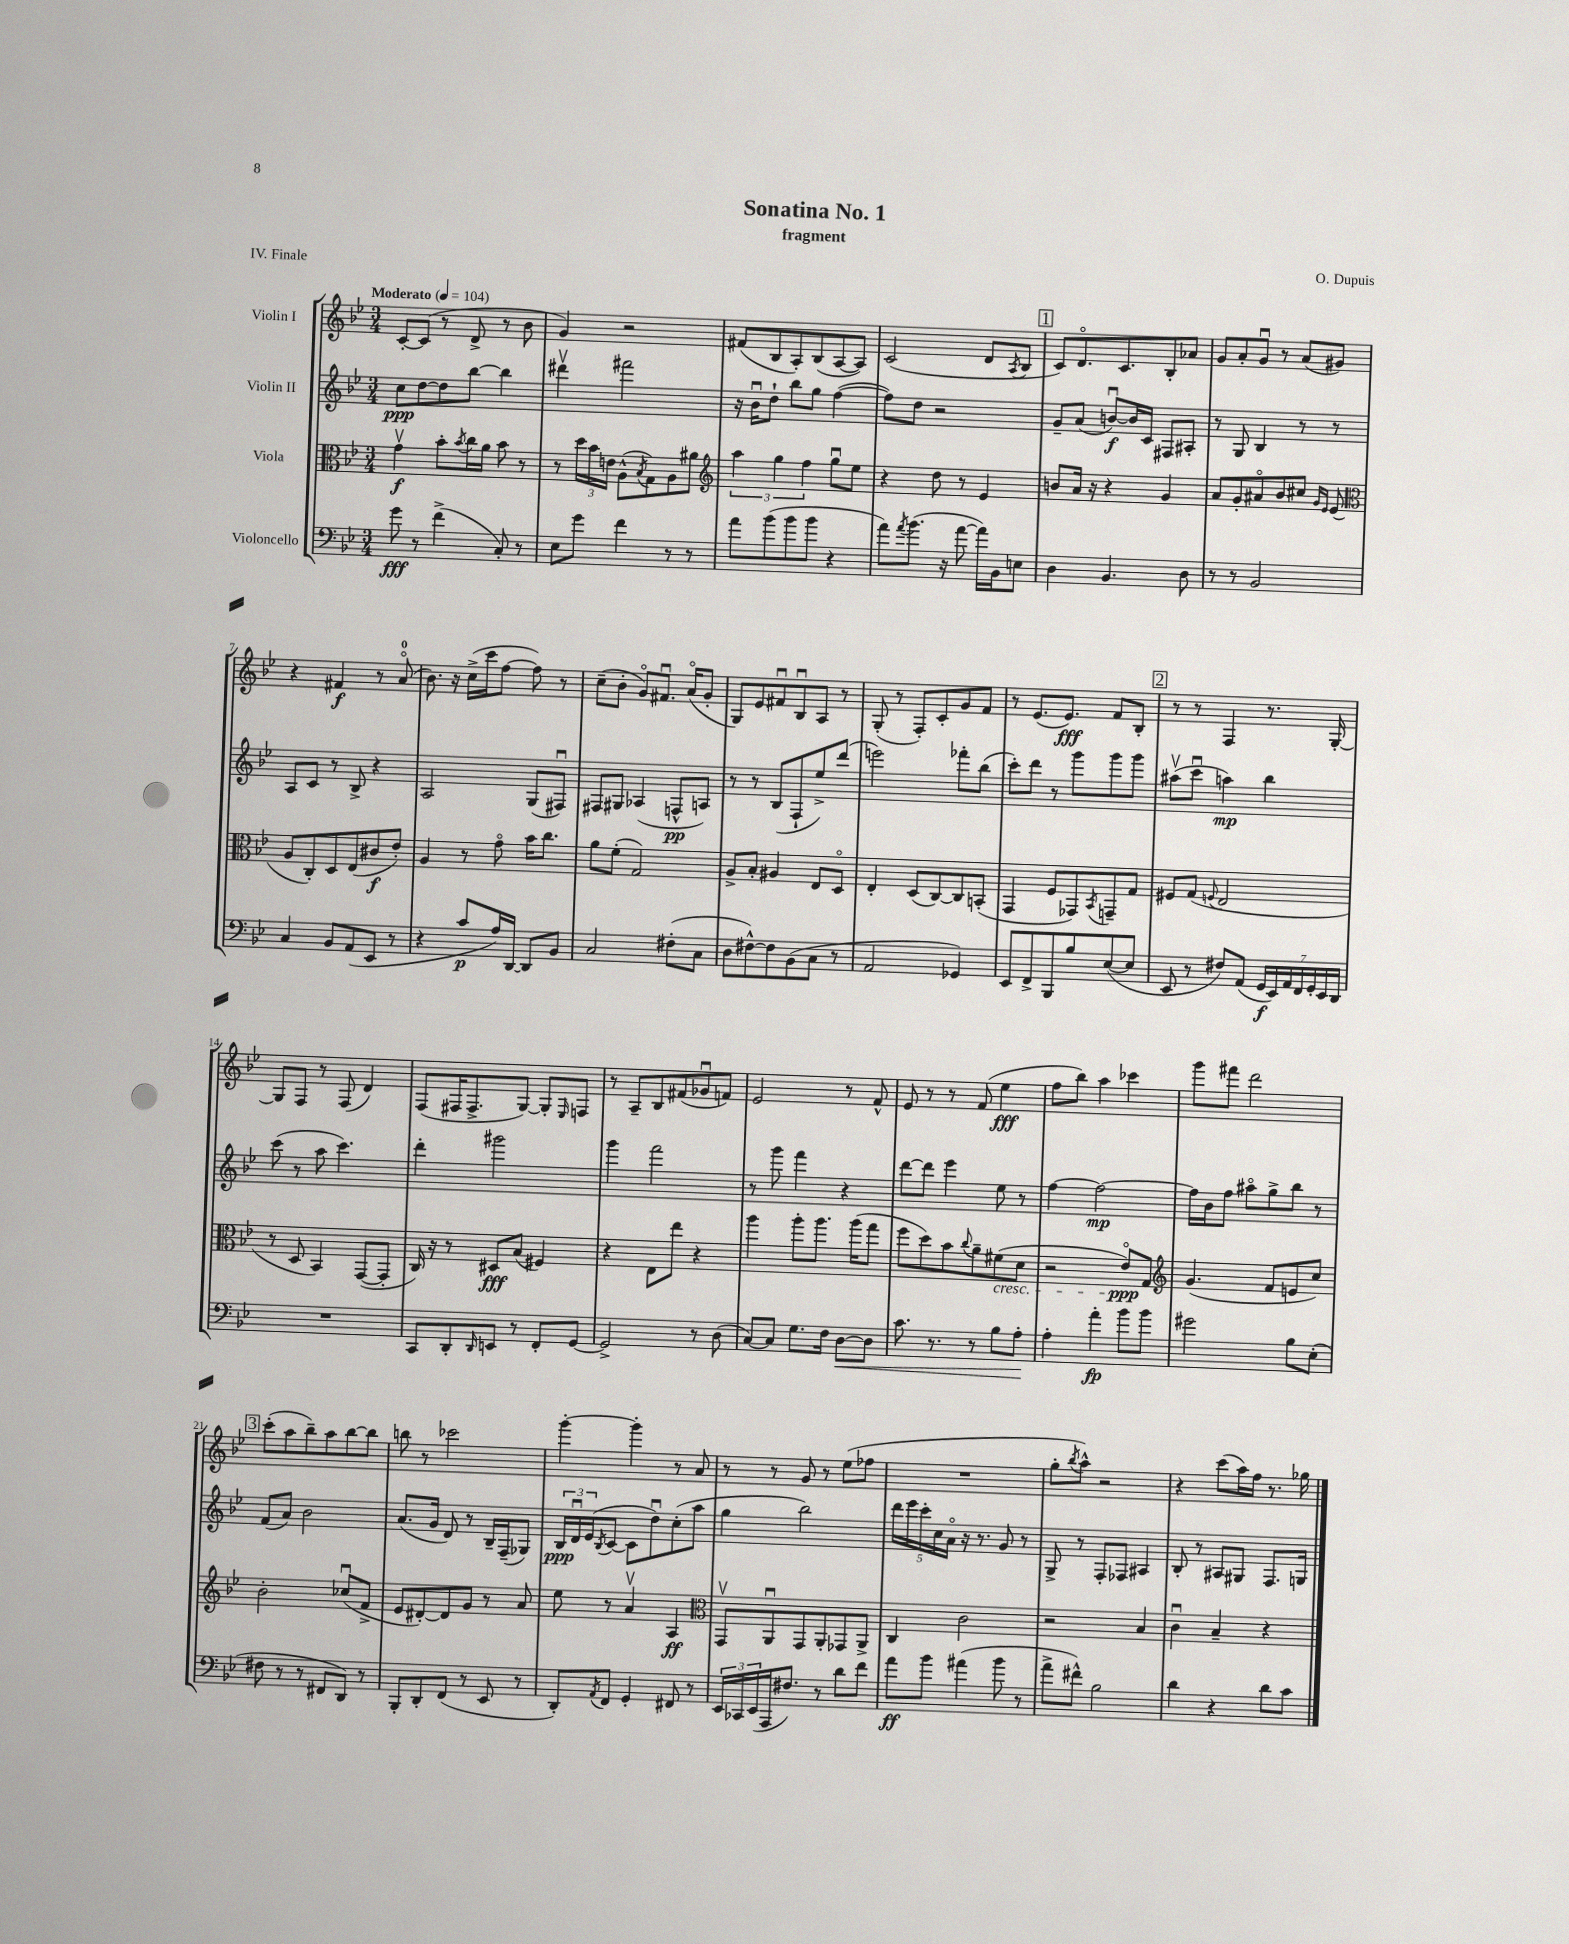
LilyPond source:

\header { title = "Sonatina No. 1" composer = "O. Dupuis" subtitle = "fragment" piece = "IV. Finale" }
<<
\new StaffGroup <<
\new Staff = "s0" \with { instrumentName = "Violin I" } {
    \clef treble \key bes \major \numericTimeSignature \time 3/4 \tempo "Moderato" 4 = 104
    c'8~-. c'8( r8 d'8-> r8 bes'8 |
    g'4) r2 |
    fis'8( bes8 a8-.) bes8( a8~ a8) |
    c'2( d'8 \acciaccatura { a8 } bes8 |
    \mark \markup { \box "1" } c'8) d'8.\flageolet c'8. bes8-. aes'8 |
    g'8 a'8-. g'8\downbow r8 a'8( gis'8) |
    r4 fis'4\f r8 a'8-0\flageolet( |
    bes'8.) r16 c''16->( c'''16 f''8~ f''8) r8 |
    c''8--( bes'8-. g'8\flageolet) fis'8.\downbow a'16\flageolet( g'8-. |
    g8) ees'8 fis'8\downbow bes8\downbow a8 r8 |
    g8-.( r8 f8-.) c'8-. g'8 f'8 |
    r8 ees'8.( ees'8.\fff) f'8 bes8-. |
    \mark \markup { \box "2" } r8 r8 f4 r8. g16~-. |
    g8 f8 r8 f8( d'4) |
    f8( fis16 fis8.-> g8~) g8-. \grace { ees16 } f8 |
    r8 a8-- bes8 fis'8( ges'8\downbow f'8) |
    ees'2 r8 f'8-^ |
    ees'8 r8 r8 f'8( ees''4\fff |
    f''8 bes''8) a''4 ces'''4 |
    g'''8 fis'''8 d'''2 |
    \mark \markup { \box "3" } c'''8-.( a''8 bes''8--) a''8 bes''8~ bes''8 |
    b''8 r8 ces'''2 |
    g'''4~-. g'''4-. r8 a'8 |
    r8 r8 g'8 r8 ees''8( fes''8 |
    R2. |
    g''8-. \acciaccatura { bes''8 } a''8-^) r2 |
    r4 c'''8( a''16) f''16 r8. ges''16 \bar "|." |
}
\new Staff = "s1" \with { instrumentName = "Violin II" } {
    \clef treble \key bes \major \numericTimeSignature \time 3/4
    c''8\ppp d''8~ d''8 bes''8~ bes''4 |
    dis'''4\upbow fis'''2 |
    r16 bes'16\downbow d''8-! bes''8 g''8 f''4~( |
    f''8) d''8 r2 |
    \mark \markup { \box "1" } g'8-- a'8( b'8~\downbow\f) b'16 c'16 fis8 ais8-. |
    r8 g8 bes4 r8 r8 |
    a8 c'8 r8 bes8-> r4 |
    a2 g8( fis8\downbow) |
    fis8 gis8 aes4( f8-^\pp a8) |
    r8 r8 bes8( f8-! ees''8->) d'''8( |
    e'''2) fes'''8-. bes''8( |
    c'''8-.) d'''8 r8 g'''8 g'''8 g'''8 |
    \mark \markup { \box "2" } ais''8\upbow( c'''8\downbow a''4\mp) bes''4 |
    c'''8( r8 a''8 c'''4.) |
    d'''4-. gis'''2 |
    g'''4 f'''2 |
    r8 g'''8 f'''4 r4 |
    d'''8~ d'''8 ees'''4 ees''8 r8 |
    f''4~ f''2~\mp |
    f''16 bes'16 f''8 ais''8\flageolet g''8-> bes''8 r8 |
    \mark \markup { \box "3" } f'8( a'8) bes'2 |
    a'8.( g'16 d'8) r8 bes16-- f16--( ges8) |
    \tuplet 3/2 { bes16\ppp d'16\downbow ees'16( } \acciaccatura { bes8 } c'8~ c'8 d''8\downbow) c''8-.( a''8 |
    g''4 bes''2) |
    \tuplet 5/4 { d'''16 ees'''16 c'''16-. c''16 a'16\flageolet } r16 r8. g'8 r8 |
    g8-> r8 f8-. fes8 ais4 |
    bes8-. r8 ais8 gis8 f8. g16 \bar "|." |
}
\new Staff = "s2" \with { instrumentName = "Viola" } {
    \clef alto \key bes \major \numericTimeSignature \time 3/4
    g'4\upbow\f bes'8-. \acciaccatura { bes'8 } c''16 a'16 bes'8 r8 |
    r8 \tuplet 3/2 { d''16 bes'16 e'16 } a8-^( \acciaccatura { bes8 } g8) a8 ais'8 |
    \clef treble \tuplet 3/2 { a''4 g''4 f''4 } g''8\downbow ees''8 |
    r4 d''8 r8 ees'4 |
    \mark \markup { \box "1" } b'8 a'16 r16 r4 g'4 |
    a'8 g'8-. ais'8\flageolet bes'8 cis''8 \grace { g'16 ees'16 } ees'8( |
    \clef alto a8 c8-.) d8 ees8( cis'8\f ees'8-.) |
    a4 r8 g'8\flageolet bes'16 c''8. |
    a'8 f'8-.( g2) |
    a8-> bes8-. ais4 ees8 d8\flageolet |
    ees4-. d8( c8~) c8 b,8-.( |
    g,4 f8 ges,8) \acciaccatura { bes,8 } g,8-- g8 |
    \mark \markup { \box "2" } fis8 g8( \appoggiatura { f8 } ees2 |
    r8 d8 bes,4) g,8~( g,8-. |
    c16) r16 r8 dis8\fff bes8( fis4) |
    r4 ees8 ees''8 r4 |
    a''4 a''8-. a''8. a''16( g''8 |
    f''8 d''8) bes'8 \appoggiatura { c''8 } a'8-- fis'8\cresc( d'8 |
    r2 ees'8\flageolet\ppp\!) g8 |
    \clef treble g'4.( f'8 e'8 c''8) |
    \mark \markup { \box "3" } bes'2-. ces''8\downbow( f'8-> |
    ees'8 dis'8~-.) dis'8 g'8 r8 a'8 |
    ees''8 r8 a'4\upbow a4\ff |
    \clef alto g,8\upbow a,8\downbow g,8 a,8-. ges,8 a,8-> |
    c4 c'2 |
    r2 bes4 |
    c'4\downbow bes4-- r4 \bar "|." |
}
\new Staff = "s3" \with { instrumentName = "Violoncello" } {
    \clef bass \key bes \major \numericTimeSignature \time 3/4
    g'8\fff r8 f'4->( c8-.) r8 |
    ees8 g'8 f'4 r8 r8 |
    a'8 bes'8( bes'8 bes'8 r4 |
    a'8) \acciaccatura { a'8 } bes'8.( r16 a'8~ a'16) bes,16 e8 |
    \mark \markup { \box "1" } d4 bes,4. d8 |
    r8 r8 bes,2 |
    c4 bes,8 a,8( ees,8 r8 |
    r4 c'8\p a16) d,16~ d,8 bes,8 |
    c2 fis8-.( c8 |
    d8 fis8~-^) fis8 bes,8( c8 r8 |
    a,2 ges,4) |
    ees,8 f,8-> bes,,8 bes8 ees8~( ees8 |
    \mark \markup { \box "2" } ees,8 r8 fis8) a,8( \tuplet 7/4 { g,16\f ees,16) a,16 f,16 g,16-. ees,16 d,16 } |
    R2. |
    c,8 d,8-. \grace { d,16 } e,8 r8 f,8-. g,8~ |
    g,2-> r8 d8( |
    c8~) c8 g8. f16 d8~\< d8 |
    c'8. r8. r8 bes8 a8-.\! |
    a4-. a'4-.\fp bes'8 bes'8 |
    gis'2 bes8 ees8-.( |
    \mark \markup { \box "3" } fis8 r8 r8 fis,8 d,8) r8 |
    bes,,8-. d,8-. f,8( r8 ees,8 r8 |
    d,8-.) \acciaccatura { a,8 } f,8 g,4-. fis,8 r8 |
    \tuplet 3/2 { ees,16 ces,16 ees,16( } a,,16 fis8.) r8 d'8 f'8 |
    a'8\ff bes'8 ais'4( bes'8 r8 |
    a'8-> fis'8-^) bes2 |
    d'4 r4 d'8 c'8 \bar "|." |
}
>>
>>
